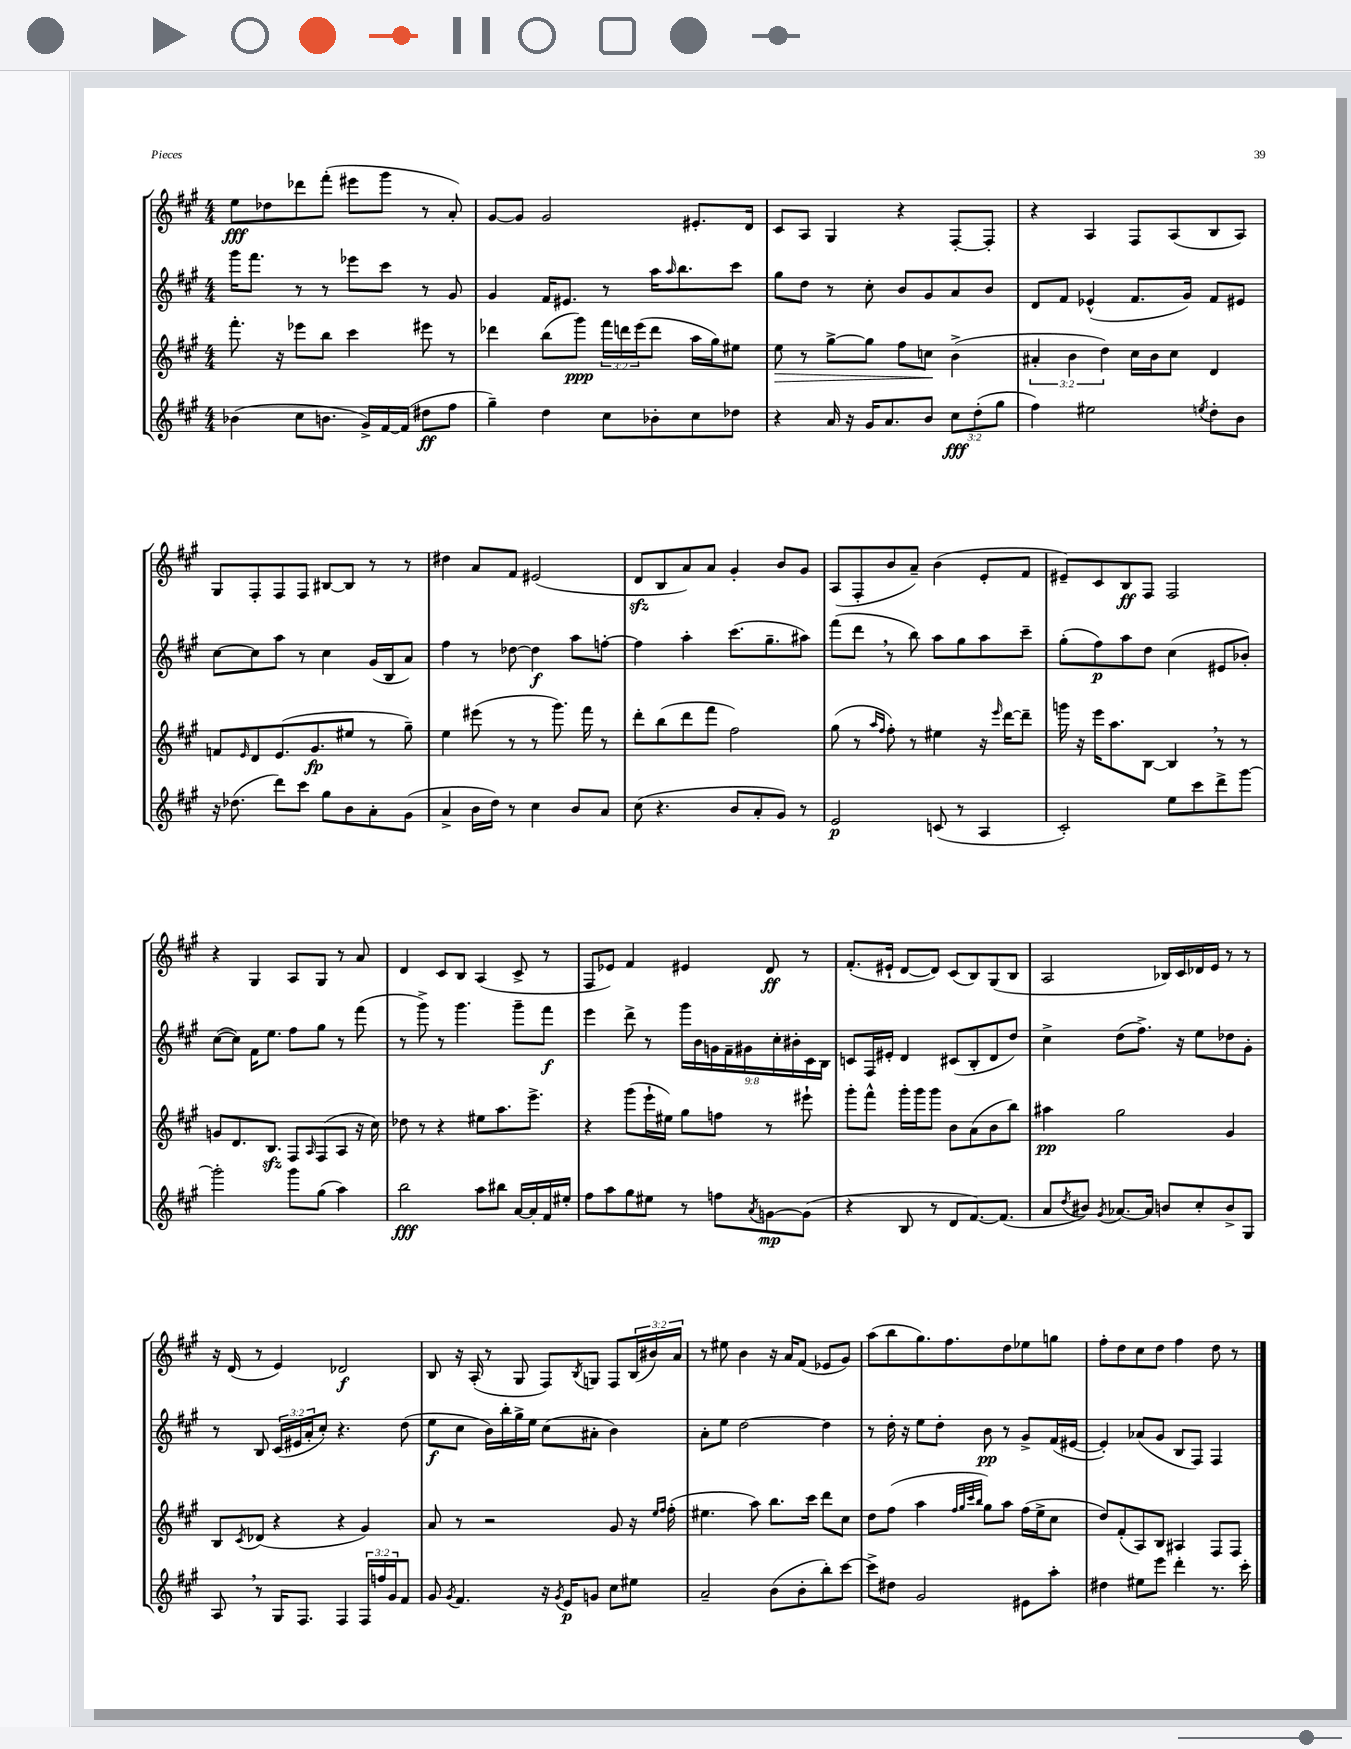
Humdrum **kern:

**kern	**kern	**kern	**kern
*staff4	*staff3	*staff2	*staff1
*clefG2	*clefG2	*clefG2	*clefG2
*k[f#c#g#]	*k[f#c#g#]	*k[f#c#g#]	*k[f#c#g#]
*M4/4	*M4/4	*M4/4	*M4/4
(4b-	8.fff#'	16ggg#	8ee
.	.	8.fff#	.
.	.	.	8dd-
.	16r	.	.
8cc#	8eee-	8r	8ddd-
8.b	8bb	8r	(8fff#'
.	4ccc#	8eee-	8eee#
16g#^)	.	.	.
[16f#	.	8ccc#	8ggg#
(16f#]	.	.	.
8dd#	8eee#	8r	8r
8ff#	8r	8g#	8a')
=	=	=	=
4gg#~)	4ddd-	4g#	[8g#
.	.	.	8g#]
4dd	(8bb	16f#	2g#
.	.	8.e#	.
.	8ggg#)	.	.
8cc#	24fff#	8r	.
.	24ddd	.	.
.	(24eee	.	.
8b-'	8ddd	16aa	.
.	.	16qqaa	.
.	.	8.bb	.
8cc#	16aa	.	8.e#'
.	16gg#)	.	.
8dd-	8ee#	8ccc#	.
.	.	.	16d
=	=	=	=
4r	8ee	8gg#	8c#
.	8r	8dd	8A
16a	[8gg#^	8r	4G#
16r	.	.	.
16g#	8gg#]	8cc#'	.
8.a	.	.	.
.	8ff#	8b	4r
8b	8cc	8g#	.
12cc#	(4b^	8a	[8F#'
(12dd'	.	.	.
.	.	8b	8F#']
12gg#	.	.	.
=	=	=	=
4ff#)	6a#'	8d	4r
.	.	8f#	.
.	6b	.	.
2ee#	.	(4e-^^	4A
.	6dd)	.	.
.	16cc#	8.f#	8F#
.	16b	.	.
.	8cc#	.	(8A
.	.	16g#)	.
8qee	.	.	.
8dd'	4d	8f#	8B
8b	.	8e#	8A)
=	=	=	=
16r	8f	[8cc#	8G#
(8.dd-	.	.	.
.	16qqe	.	.
.	8d	8cc#]	8F#'
8ddd)	(8.e	8aa	8F#
8ccc#	.	8r	8F#
.	8.g#	.	.
8gg#	.	4cc#	[8B#
8b	8ee#	.	8B#]
8a'	8r	(16g#	8r
.	.	16B	.
(8g#	8gg#~)	8a)	8r
=	=	=	=
4a^	4ee	4ff#	4dd#
16b	(8eee#	8r	8a
16dd)	.	.	.
8r	8r	[8dd-	8f#
4cc#	8r	4dd-]	(2e#
.	8.ggg#)	.	.
8b	.	8aa	.
.	16fff#	.	.
8a	8r	[8ff'	.
=	=	=	=
(8cc#	8ddd'	4ff]	8d
4.r	(8bb	.	8B
.	8ddd	4aa'	8a)
.	8fff#	.	8a
8b	2ff#)	(8.ccc#	4g#'
8a'	.	.	.
.	.	8.gg#~	.
8g#)	.	.	8b
8r	.	8aa#)	8g#
=	=	=	=
2e	(8gg#	(8fff#	(8A
.	8r	8ddd	8F#'
.	16qqaa	.	.
.	16qqff#	.	.
.	8ff#')	8r	8b
.	8r	8bb)	8a~)
(8c	4ee#	8aa	(4b
8r	.	8gg#	.
4A	16r	8aa	8e'
.	16qqeee	.	.
.	[16ddd	.	.
.	8ddd~]	8ccc#~	8f#
=	=	=	=
2c#')	16ggg	(8gg#'	8e#~)
.	16r	.	.
.	16eee	8ff#)	8c#
.	8.aa	.	.
.	.	8aa	8B
.	[8B	8dd	8F#
8ee	4B]	(4cc#	2F#
8ccc#	.	.	.
8ddd^	8r	8e#	.
[8ggg#	8r	8b-')	.
=	=	=	=
2ggg#']	8g	([8cc#	4r
.	8.d	8cc#])	.
.	.	16f#	4G#
.	8.B	8.ee	.
8ggg#	8F#	8ff#	8A
.	16qqA	.	.
(8gg#	(8F#	8gg#	8G#
4aa)	8A	8r	8r
.	16r	(8fff#	8a
.	16cc#)	.	.
=	=	=	=
2bb	8dd-	8r	4d
.	8r	8ggg#^)	.
.	4r	8r	8c#
.	.	4.ggg#	8B
8aa	8ee#	.	(4A
8bb#	8.aa	.	.
[16a	.	8ggg#~	8c#^
16a']	8.eee^	.	.
16f#	.	8fff#	8r
16ee#'	.	.	.
=	=	=	=
8ff#	4r	4eee	8F#
8aa	.	.	8e-)
8gg#	(8ggg#	8ddd^	4f#
8ee#	16eee`	8r	.
.	16ee#)	.	.
8r	8gg#	18ggg#	4e#
.	.	18b	.
.	.	18g	.
8ff	8ff	.	.
.	.	18f#~	.
.	.	18g#	.
8qa	.	.	.
[8g	8r	.	8d
.	.	18cc#'	.
.	.	18b#'	.
(8g]	8eee#`	.	8r
.	.	18c#	.
.	.	18B	.
=	=	=	=
4r	8ggg#'	8c	(8.f#'
.	8fff#^^	16F#	.
.	.	16e#'	16e#`
8B	16ggg#'	4d	[8d
.	16ggg#	.	.
8r	8ggg#	.	8d])
8d	8b	(8c#	(8c#
[8.f#)	(8a	8B'	8B)
.	8b	8d	(8G#
(8.f#]	.	.	.
.	8bb)	8dd)	8B
=	=	=	=
8a	4aa#	4cc#^	2A
8qdd	.	.	.
8b#)	.	.	.
8qg#	.	.	.
[8.a-	2gg#	(8dd	.
.	.	8.ff#^)	.
16a-]	.	.	.
8b	.	.	16B-)
.	.	16r	16c#
8cc#'	.	8ee	16d-
.	.	.	16e
8b^	4g#	8dd-	8r
8G#	.	8g#'	8r
=	=	=	=
8A	8B	8r	16r
.	.	.	(16d
.	8qc#	.	.
8r	(8d-	8B	8r
16G#	4r	(24c#	4e)
.	.	24e#	.
8.F#	.	.	.
.	.	24a'	.
.	.	8cc#')	.
4F#	4r	4.r	2d-
24F#	4g#)	.	.
24ff	.	.	.
24g#	.	.	.
8f#	.	(8dd	.
=	=	=	=
8g#	8a	8ee	8B
8qg#	.	.	.
4.f#	8r	8cc#	16r
.	.	.	(16A'
.	2r	16b)	8r
.	.	16bb'	.
.	.	16gg#^	8G#
.	.	16ee	.
16r	.	(8cc#	8F#)
8qg#	.	.	.
16e	.	.	.
.	.	.	8qB
8g	.	8a#'	8G
8cc#	8g#	4b)	8F#
8ee#	16r	.	(24B
.	.	.	24b#)
.	16qqee	.	.
.	16qqff#	.	.
.	(16ff#'	.	.
.	.	.	24a
=	=	=	=
2a~	4.ee#	8a'	8r
.	.	8ee	8ee#
.	.	[2dd	4b
.	8aa)	.	.
(8b	8.bb	.	16r
.	.	.	16a
8b'	.	.	(8f#
.	16ccc#	.	.
8bb')	8ddd	4dd]	8e-
[8ccc#	8cc#	.	8g#)
=	=	=	=
8ccc#^]	8dd	8r	(8aa
8dd#	(8ff#	16dd'	8bb
.	.	16r	.
2g#	4aa	8ee	8.gg#)
.	.	8dd'	.
.	.	.	8.ff#
.	32qqff#	.	.
.	32qqgg#	.	.
.	32qqccc#	.	.
.	32qqbb	.	.
.	8gg#)	8b	.
.	8aa	8r	8dd
8e#	(16ff#	8g#^	8ee-
.	16ee^	.	.
8aa'	8cc#	(16f#	8gg
.	.	[16e#	.
=	=	=	=
4dd#	8dd)	4e#'])	8ff#'
.	(8f#'	.	8dd
8ee#	8A)	(8a-	8cc#
8eee	8B	8g#	8dd
4ddd'	4A#	8B	4ff#
.	.	8F#)	.
8.r	8F#	4F#	8dd
.	8F#	.	8r
16ccc#'	.	.	.
==	==	==	==
*-	*-	*-	*-
